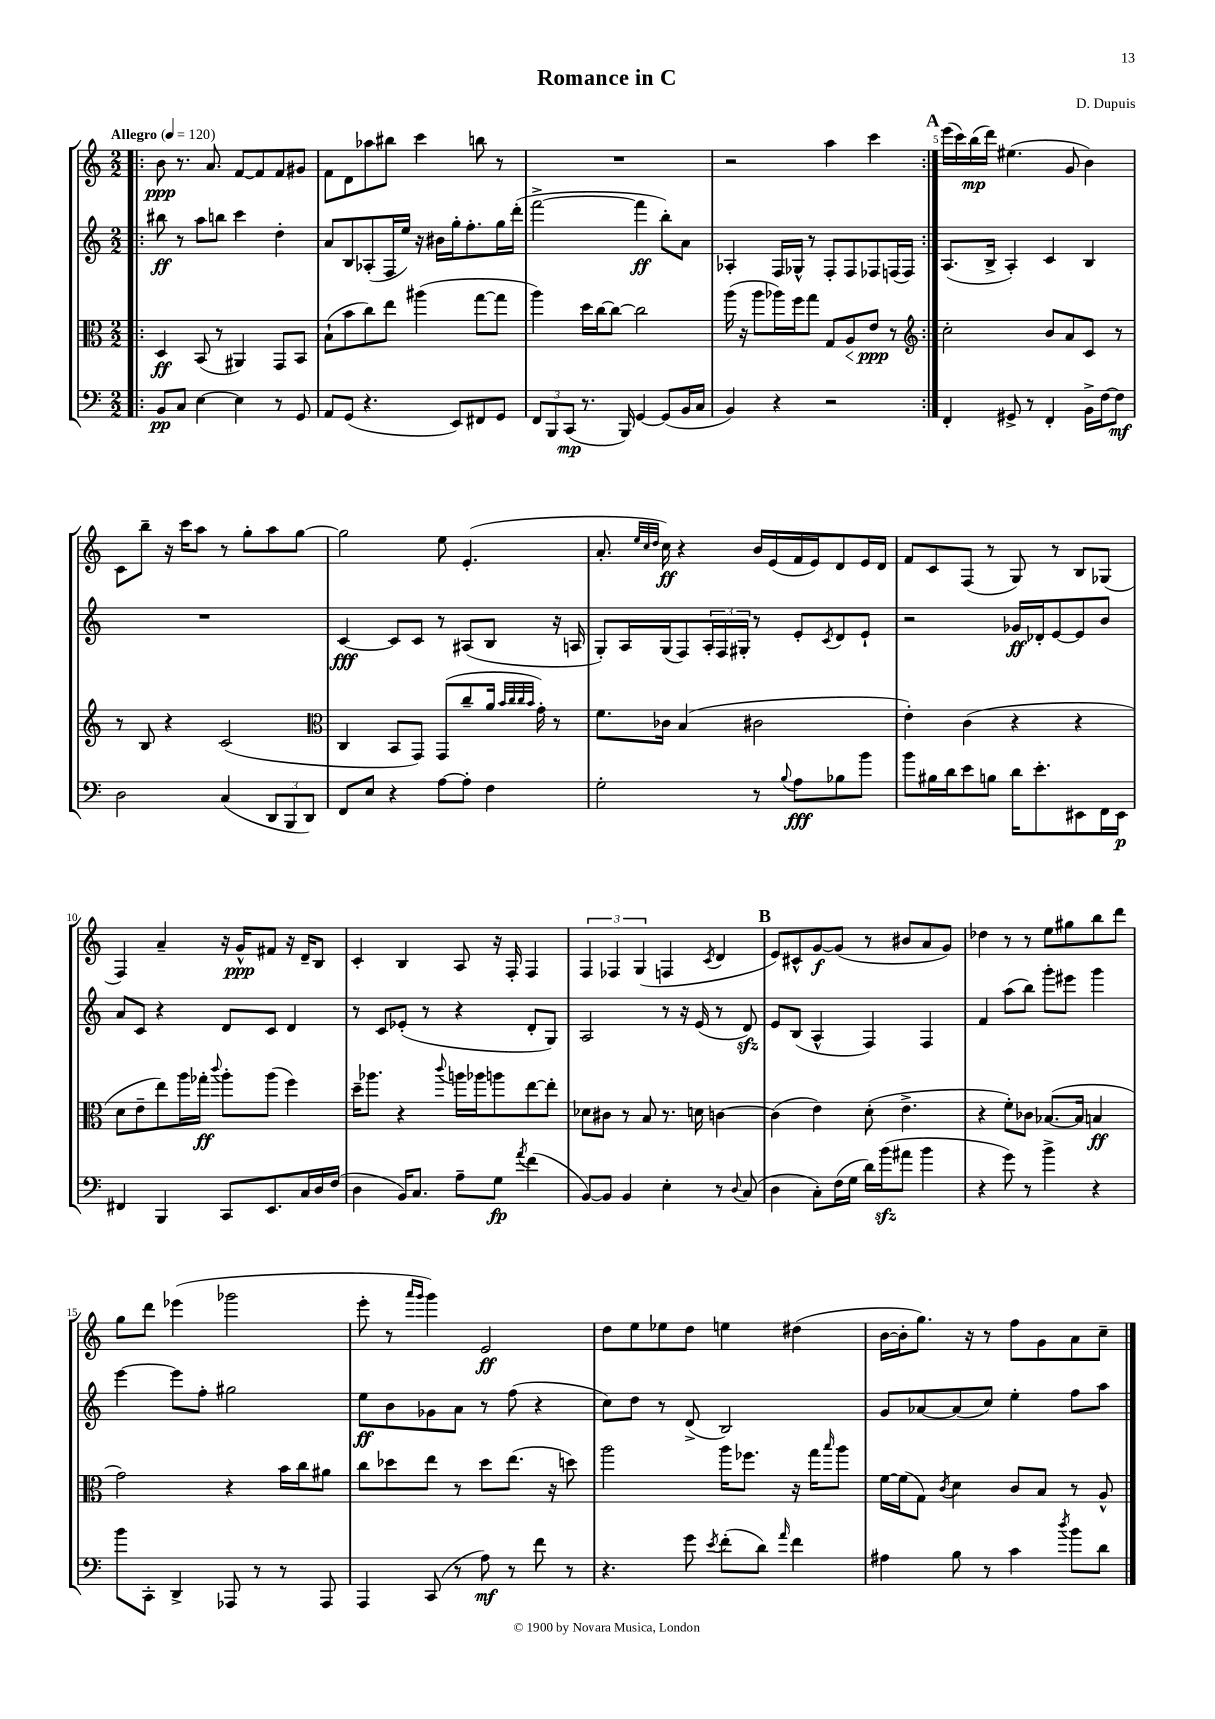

**kern	**kern	**kern	**kern
*staff4	*staff3	*staff2	*staff1
*clefF4	*clefC3	*clefG2	*clefG2
*k[]	*k[]	*k[]	*k[]
*M2/2	*M2/2	*M2/2	*M2/2
*MM120	*MM120	*MM120	*MM120
=!|:	=!|:	=!|:	=!|:
8BB/L	4D/	8bb#\	8b\
8C/J	.	8r	8.r
[4E\	(8BB/	8aa\L	.
.	.	.	8.a/
.	8r	8bb\J	.
4E\]	4AA#/)	4ccc\	[8f/L
.	.	.	8f/]
8r	8GG/L	4dd'\	8f/
8GG/	8BB/J	.	8g#/J
=	=	=	=
8AA/L	(8B`\L	8a/L	8f\L
(8GG/J	8b\	8B/	8d\
4.r	8cc\)	(8A-'/	8aa-\
.	8ee\J	16F/L	8bb#\J
.	.	16ee/JJ)	.
.	(4aa#\	16r	4ccc\
.	.	16b#\LL	.
8EE/L)	.	16gg'\J	.
.	.	8.ff'\	.
8FF#/	[8gg\L	.	8bb\
8GG/J	8gg\]J	16gg\L	8r
.	.	(16ddd'\JJ	.
=	=	=	=
12FF/L	4aa\)	[2fff^\	1r
12BBB/	.	.	.
(12CC/J	.	.	.
8.r	16dd\LL	.	.
.	[16cc\J	.	.
.	8cc\_J	.	.
16BBB/)	.	.	.
[4GG/	2cc\]	4fff\]	.
(8GG/]L	.	8bb'\L)	.
16BB/L	.	8a\J	.
16C/JJ	.	.	.
=	=	=	=
4BB/)	(16aa\	4A-'/	2r
.	16r	.	.
.	8aa\L	.	.
4r	16aa-\L)	16F/LL	.
.	16ff\J	16G-^^/JJ	.
.	8gg\J	8r	.
2r	8G/L	8F'/L	4aa\
.	8A/	8F/	.
.	8e/J	8F-/	4ccc\
.	8r	(16F/L	.
.	.	16F/JJ)	.
=:|!	=:|!	=:|!	=:|!
*	*clefG2	*	*
4FF'/	2cc'\	(8.A/L	(16eee\LL
.	.	.	16ccc\)
.	.	.	(16bb\
.	.	16B^/Jk	16ddd\JJ)
8GG#^/	.	4A'/)	(4.ee#\
8r	.	.	.
4FF'/	8b/L	4c/	.
.	8a/	.	8g/
16BB^\LL	8c/J	4B/	4b\)
[16F\J	.	.	.
8F\]J	8r	.	.
=	=	=	=
2D\	8r	1r	8c\L
.	8B/	.	8bb~\J
.	4r	.	16r
.	.	.	16ccc\LK
.	.	.	8aa\J
(4C/	(2c/	.	8r
.	.	.	8gg'\L
12DD/L	.	.	8aa\
12BBB/	.	.	.
.	.	.	[8gg\J
12DD/J)	.	.	.
=	=	=	=
*	*clefC3	*	*
8FF/L	4C/	[4c/	2gg\]
8E/J	.	.	.
4r	8BB/L	8c/]L	.
.	8GG/J)	8c/J	.
[8A\L	(8GG/L	8r	8ee\
8A'\]J	8cc~/	(8A#/L	(4.e'/
4F\	16a/Jk	8B/J	.
.	32qqb/LLL	.	.
.	32qqcc/	.	.
.	32qqcc/	.	.
.	32qqb/JJJ	.	.
.	16g'\)	.	.
.	8r	16r	.
.	.	16A/	.
=	=	=	=
2G'\	8.f\L	8G'/L)	8.a'/
.	.	16A/L	.
.	.	.	32qqee/LLL
.	.	.	32qqcc/
.	.	.	32qqdd/JJJ
.	16c-\Jk	(16G/J	16cc\)
.	(4B/	8F/)	4r
.	.	24A'/L	.
.	.	24F/	.
.	.	24G#'/JJ	.
8r	2c#\	8r	16b/LL
.	.	.	(16e/
8qqB/	.	.	.
8A\L	.	8e'/L	16f/
.	.	.	16e/J)
.	.	8qc/	.
8B-\	.	8d/	8d/
8b\J	.	8e`/J	16e/L
.	.	.	16d/JJ
=	=	=	=
8b\L	4e'\)	2r	8f/L
16B#\L	.	.	8c/
16d\J	.	.	.
8e\	(4c\	.	(8F/J
8B\J	.	.	8r
16d\LK	4r	16g-/LL	8G/)
8.e'\	.	16d-'/J	.
.	.	[8e/	8r
8EE#\	4r	8e/]	8B/L
16FF\L	.	8b/J	(8G-/J
16EE#\JJ	.	.	.
=	=	=	=
4FF#/	8d\L	8a/L	4F/)
.	8e~\	8c/J	.
4BBB/	8ee\)	4r	4a~/
.	16aa\L	.	.
.	16gg-'\JJ	.	.
.	8qqccc/	.	.
8CC/L	8aa'\L	8d/L	16r
.	.	.	16g^^/LK
8.EE/	(8aa\J	8c/J	8f#/J
.	4ff\)	4d/	16r
16C/L	.	.	16d~/LK
16D/	.	.	8B/J
(16F/JJ	.	.	.
=	=	=	=
4D\	16dd~\LK	8r	4c'/
.	8.aa-\J	.	.
.	.	8c/L	.
16BB/LK)	4r	(8e-'/J	4B/
8.C/J	.	.	.
.	.	8r	.
.	8qqccc/	.	.
8A~\L	16aa\LL	4r	8A/
.	16aa-\J	.	.
8G\J	8aa\	.	16r
.	.	.	16F'/
8qa/	.	.	.
(4f\	[8ee\	8d'/L	4F/
.	8ee'\]J	8G/J)	.
=	=	=	=
[8BB/L)	8d-\L	2A/	6F/
8BB/]J	8c#\J	.	.
.	.	.	6F-/
4BB/	8r	.	.
.	.	.	(6G/
.	8B/	.	.
4E'\	8.r	8r	4F/
.	.	16r	.
.	16d\	(16e/	.
.	.	.	8qc/
8r	[4c\	8r	4d/
8qqD/	.	.	.
(8C/	.	8d/)	.
=	=	=	=
4D\	(4c\]	8e/L	8e/L)
.	.	(8B/J	8c#^^/
8C'\L)	4e\)	4A^^/	[8g/
(16F\L	.	.	(8g/]J
16G\JJ	.	.	.
16d\LL)	(8d'\	4F/)	8r
(16b\J	.	.	.
8a#\J	4.e^\	.	8b#/L
4b\	.	4F/	8a/
.	.	.	8g/J)
=	=	=	=
4r	4r	4f/	4dd-\
8g\)	8f'\L)	(8aa\L	8r
8r	8c-\J	8bb\J)	8r
4b^\	([8.B-/L	8ggg'\L	8ee\L
.	.	8eee#\J	8gg#\
.	16B-/]Jk	.	.
4r	4B/	4ggg\	8bb\
.	.	.	8ddd\J
=	=	=	=
8b\L	2g\)	[4eee\	8gg\L
8CC'\J	.	.	8ddd\J
4DD^/	.	8eee\]L	(4eee-\
.	.	8ff'\J	.
8AAA-/	4r	2gg#\	2ggg-\
8r	.	.	.
8r	16b\LL	.	.
.	16cc\J	.	.
8AAA-/	8a#\J	.	.
=	=	=	=
4AAA/	8cc\L	8ee\L	8eee'\
.	8dd-\	8b\	8r
.	.	.	16qqaaa/LL
.	.	.	16qqggg/JJ
(8CC/	8ee\J	8g-\	4ggg\)
8r	8r	8a\J	.
8A\)	8dd-\L	8r	2e/
8r	(8.ee\J	(8ff\	.
8f\	.	4r	.
.	16r	.	.
8r	8dd\)	.	.
=	=	=	=
4.r	2aa\	8cc\L)	8dd\L
.	.	8dd\J	8ee\
.	.	8r	8ee-\
8g\	.	(8d^/	8dd\J
8qe/	.	.	.
(8f'\L	16aa\LK	2B/)	4ee\
.	8.ff-\J	.	.
8d\J)	.	.	.
16qqa/	.	.	.
4f\	16r	.	(4dd#\
.	16gg\LK	.	.
.	16qqbb/	.	.
.	8aa\J	.	.
=	=	=	=
4A#\	[16f\LL	8g/L	[16b\LL
.	(16f\]J	.	16b'\]J
.	8G\J)	[8a-/	8.gg\J)
.	8qc/	.	.
8B\	4d\	(8a-/]	.
.	.	.	16r
8r	.	8cc/J)	8r
4c\	8c/L	4ee'\	8ff\L
.	8B/J	.	8g\
8qdd/	.	.	.
8b\L	8r	8ff\L	8a\
8d\J	8A^^/	8aa\J	8cc~\J
==	==	==	==
*-	*-	*-	*-
